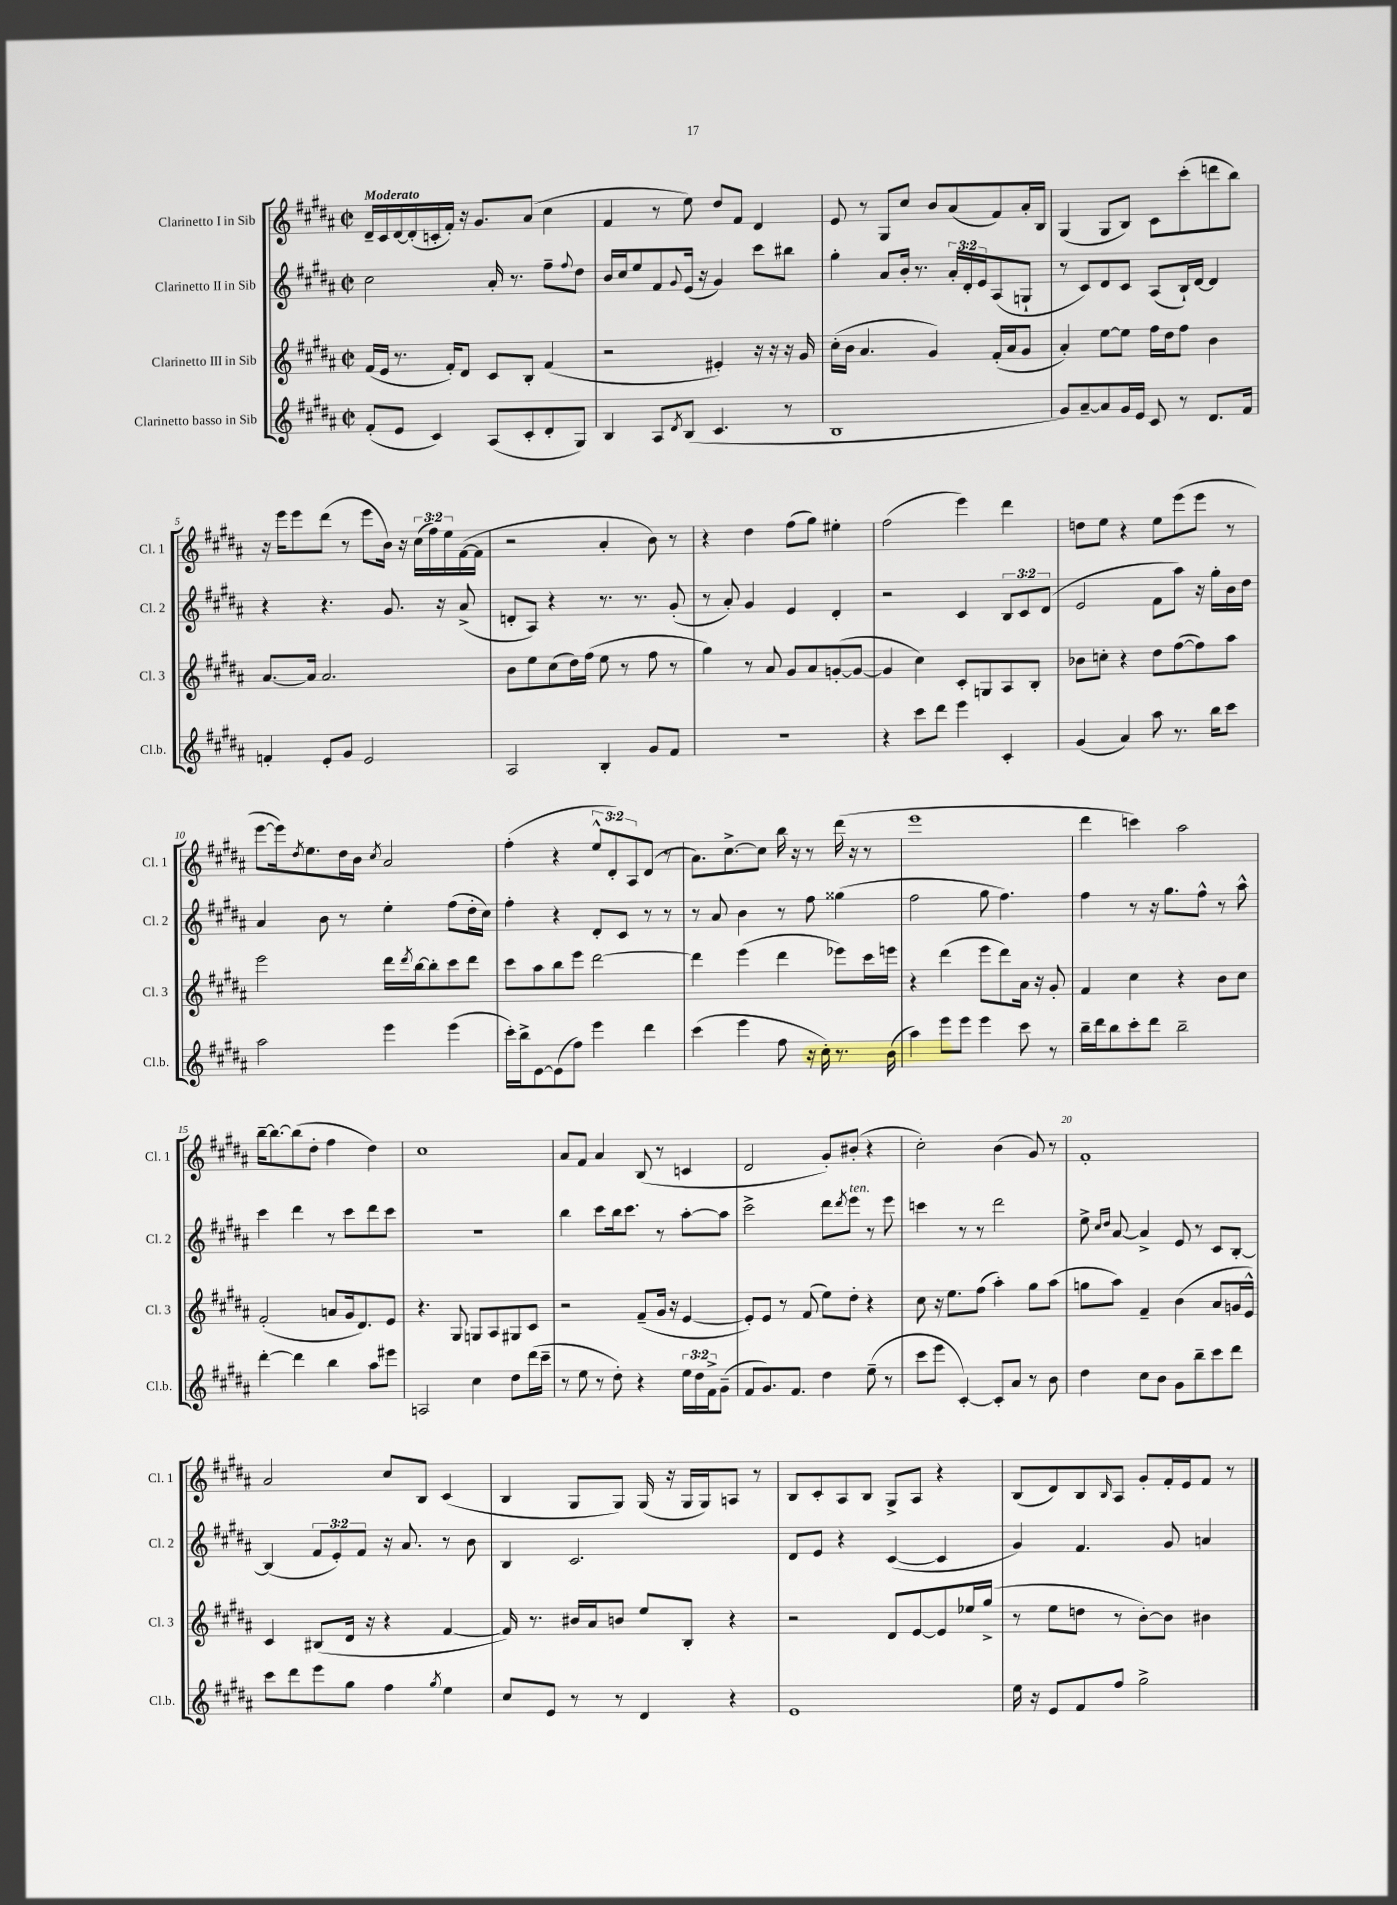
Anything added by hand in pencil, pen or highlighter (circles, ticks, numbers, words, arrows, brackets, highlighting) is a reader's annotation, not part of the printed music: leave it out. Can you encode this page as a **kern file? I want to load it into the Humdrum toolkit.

**kern	**kern	**kern	**kern
*part4	*part3	*part2	*part1
*staff4	*staff3	*staff2	*staff1
*I"Clarinetto basso in Sib	*I"Clarinetto III in Sib	*I"Clarinetto II in Sib	*I"Clarinetto I in Sib
*I'Cl.b.	*I'Cl. 3	*I'Cl. 2	*I'Cl. 1
*clefG2	*clefG2	*clefG2	*clefG2
*k[f#c#g#d#a#]	*k[f#c#g#d#a#]	*k[f#c#g#d#a#]	*k[f#c#g#d#a#]
*M2/2	*M2/2	*M2/2	*M2/2
*met(c|)	*met(c|)	*met(c|)	*met(c|)
=1	=1	=1	=1
!	!	!	!LO:TX:a:B:t=Moderato
(8f#'/L	(16f#/LL	2cc#\	16d#~/LL
.	16e/JJ	.	16c#/
8e/J	8.r	.	[16d#/
.	.	.	(16d#'/]
4c#/)	.	.	16cn'/
.	16f#'/KL)	.	16f#'/JJ)
.	8d#/J	.	16r
.	.	.	8.g#/L
(8A#/L	8c#/L	16a#'/	.
.	.	8.r	.
8c#'/	8B'/J	.	(8a#/J
8d#'/	(4f#/	8ff#~\L	4cc#\
.	.	8qqff#/	.
8G#/J)	.	8dd#\J	.
=2	=2	=2	=2
4B/	2r	16b/LL	4f#/
.	.	16cc#/J	.
.	.	8ee/	.
8A#/L	.	8f#/	8r
8qd#/	.	8qqg#/	.
(8B/J	.	(16e/Jk	8ee\)
.	.	16r	.
4.c#/	4e#X'/)	4g#/)	8dd#/L
.	.	.	8f#/J
.	16r	8ccc#\L	4d#/
.	16r	.	.
8r	16r	8bb#X\J	.
.	16g#/	.	.
=3	=3	=3	=3
1B	(16cc#'\LL	4gg#'\	8e/
.	16b\JJ	.	.
.	4.a#/	.	8r
.	.	8a#/L	8G#/L
.	.	16b'/Jk	8cc#/J
.	.	8.r	.
.	4g#/)	.	8b/L
.	.	24a#'/LL	(8a#/
.	.	24d#'/	.
.	.	24e/J	.
.	(16f#'/LL	(8A#/	8f#/)
.	16a#/J	.	.
.	8g#/J	8Gn`/J	16a#'/L
.	.	.	16B/JJ
=4	=4	=4	=4
8g#/L)	4a#'/)	8r	(4G#/
[8a#~/	.	8c#/L)	.
8a#/]	[8ee\L	8d#/	8G#/L
16g#/L	8ee\J]	8c#/J	8B/J)
16e/JJ	.	.	.
8c#/	16ff#\LL	(8A#/L	8c#\L
.	16dd#\J	.	.
8r	8ff#\J	16B`/L)	(8ccc#'\
.	.	[16d#/JJ	.
8.d#/L	4b\	4d#/]	8dddn\
.	.	.	8bb\J)
16f#/Jk	.	.	.
!!LO:LB:g=z
=5	=5	=5	=5
4fn'/	[8.a#/L	4r	16r
.	.	.	16eee\KL
.	.	.	8eee\
.	16a#/Jk]	.	.
8e'/L	2.a#/	4.r	(8ddd#\J
8g#/J	.	.	8r
2e/	.	.	8eee\L
.	.	8.g#/	16b\Jk)
.	.	.	16r
.	.	.	(24cc#\LL
.	.	.	24ff#\)
.	.	16r	.
.	.	.	24ee\
.	.	(8a#^/	([16f#\
.	.	.	16f#\JJ]
=6	=6	=6	=6
2A#/	8b\L	8dn'/L	2r
.	8ee\	8A#/J)	.
.	(8cc#\	4r	.
.	16dd#\L)	.	.
.	(16ff#\JJ	.	.
4B'/	8ee\	8.r	4a#'/
.	8r	.	.
.	.	8.r	.
8g#/L	8ff#\	.	8b\)
8f#/J	8r	(8g#'/	8r
=7	=7	=7	=7
1r	4gg#\)	8r	4r
.	.	8a#'/)	.
.	8r	4g#/	4dd#\
.	8a#/	.	.
.	8g#/L	4e/	(8ff#\L
.	8a#/	.	8gg#\J)
.	([8gn'/	4d#'/	4ee#X'\
.	8g/J_	.	.
=8	=8	=8	=8
4r	4g/]	2r	(2ff#\
8ccc#\L	4cc#\)	.	.
8ddd#\J	.	.	.
4eee\	8c#'/L	4c#/	4eee\)
.	8Gn/	.	.
4c#'/	8A#/	12B/L	4ddd#\
.	.	12c#/	.
.	8B'/J	.	.
.	.	(12d#/J	.
=9	=9	=9	=9
(4g#/	8b-X\L	2e/	8ddn\L
.	8ccn'\J	.	8ee\J
4a#/)	4r	.	4r
8aa#\	8dd#\L	8f#\L	8ee\L
8.r	([8ff#\	8aa#\J)	(8eee\
.	8ff#\])	16r	8eee\J
16bb\KL	.	16gg#'\LL	.
8ccc#\J	8aa#\J	16b\	8r
.	.	16dd#\JJ	.
!!LO:LB:g=z
=10	=10	=10	=10
2aa#\	2eee\	4a#/	[8eee\L
.	.	.	16eee\k])
.	.	.	8qdd#/
.	.	.	8.ee\
.	.	8b\	.
.	.	8r	16dd#\L
.	.	.	16b\JJ
.	.	.	8qcc#/
4eee\	16ddd#\LL	4ee'\	2a#/
.	8qddd#/	.	.
.	[16bb\J	.	.
.	8bb'\]	.	.
(4eee\	8ccc#\	(8ff#\L	.
.	8ddd#\J	16dd#'\L	.
.	.	16cc#\JJ)	.
=11	=11	=11	=11
16ccc#'\LL)	8ccc#\L	4ff#'\	(4ff#'\
16bb^\J	.	.	.
[8e\	8aa#\	.	.
(8e\]	8bb\	4r	4r
8ff#\J)	8eee\J	.	.
4eee\	[2ddd#\	8d#'/L	12ee^^/L
.	.	.	12d#'/)
.	.	8c#/J	.
.	.	.	12A#/
4ddd#\	.	8r	(8d#/J
.	.	8r	8r
=12	=12	=12	=12
(4ccc#\	4ddd#\]	8r	8.a#\L)
.	.	8a#/	.
.	.	.	[8.cc#^\
4eee\	(4eee\	4b\	.
.	.	.	8cc#\J]
8ff#\	4ddd#\	8r	16bb\
.	.	.	16r
16r	.	8ff#\	8r
16cc#'\)	.	.	.
8.r	8eee-X\L)	(4gg##X\	(16ddd#\
.	.	.	16r
.	16ccc#\L	.	8r
(16b\	16eeen\JJ	.	.
=13	=13	=13	=13
4aa#\)	4r	2ff#\	1eee
8eee\L	(4ddd#\	.	.
8eee\J	.	.	.
4eee\	8eee\L	8gg#\	.
.	8ddd#\)	4.ff#\)	.
8ccc#\	16a#\Jk	.	.
.	16r	.	.
8r	8g#'/	.	.
=14	=14	=14	=14
16bb~\LL	4f#/	4ff#\	4ddd#\
16ddd#\J	.	.	.
8bb\	.	.	.
8ccc#'\	4cc#\	8r	4cccn\)
8ddd#\J	.	16r	.
.	.	8.gg#\L	.
2bb~\	4r	.	2aa#\
.	.	8ff#^^\J	.
.	8b\L	8r	.
.	8cc#\J	8aa#^^\	.
!!LO:LB:g=z
=15	=15	=15	=15
[4ddd#'\	(2f#'/	4ccc#\	[16bb~\KL
.	.	.	8.bb\_
4ddd#\]	.	4ddd#\	(8bb\]
.	.	.	8dd#'\J
4bb\	8an/L	8r	4ff#\
.	16g#/k	8ccc#\L	.
.	8.d#/)	.	.
8aa#\L	.	8ddd#\	4dd#\)
8eee#X\J	8e/J	8ccc#\J	.
=16	=16	=16	=16
2An/	4.r	1r	1cc#
.	8G#/	.	.
4cc#\	8Gn/L	.	.
.	8A#/	.	.
8dd#\L	8G#X/	.	.
(16ddd#\L	8c#/J	.	.
16ccc#~\JJ	.	.	.
=17	=17	=17	=17
8r	2r	4bb\	8a#/L
8ee\	.	.	8f#/J
8r	.	8ccc#\L	4a#/
8dd#'\)	.	16bb\k	.
.	.	8.ccc#\J	.
4r	(8f#~/L	.	(8B/
.	16g#/Jk	8r	8r
.	16r	.	.
24ee\LL	[4e/	[8aa#'\L	4cn/
24dd#\	.	.	.
24f#^\J	.	.	.
(8g#~\J	.	8aa#\J]	.
=18	=18	=18	=18
8f#/L	8e'/L])	2ccc#^\	2d#/
8.g#/)	8e/J	.	.
.	8r	.	.
8.f#/J	.	.	.
.	(8f#/	.	.
4dd#\	8ee\L)	8ddd#\L	8g#'/L)
.	.	8qddd#/	.
!	!	!LO:TX:a:i:t=ten.	!
.	8dd#'\J	8eee\J	(8b#X'/J
(8ee~\	4r	8r	4r
8r	.	8eee\	.
=19	=19	=19	=19
8ccc#\L	8cc#\	4cccn\	2cc#'\)
8eee\J	16r	.	.
.	8.ee\L	.	.
[4c#'/)	.	8r	.
.	(8ff#\J	8r	.
8c#'/L]	4aa#'\)	2ddd#\	(4b\
8a#/J	.	.	.
8r	8gg#\L	.	8g#/)
8b\	(8aa#\J	.	8r
=20	=20	=20	=20
4dd#\	8ggn\L	8ee^\	1f#'
.	.	16qqcc#/LL	.
.	.	16qqdd#/JJ	.
.	8aa#\J)	[8a#/	.
8cc#\L	4f#~/	4a#^/]	.
8b\J	.	.	.
8g#\L	(4b\	8e/	.
8bb~\	.	8r	.
8ccc#\	8a#/L	8c#/L	.
8ddd#\J	16gn/L	[8B'/J	.
.	16e^^/JJ)	.	.
!!LO:LB:g=z
=21	=21	=21	=21
8ccc#\L	4c#/	(4B/]	2a#/
8ddd#\	.	.	.
8eee\	(8B#X/L	12f#/L	.
.	.	12e'/)	.
8gg#\J	16d#/Jk	.	.
.	.	12f#/J	.
.	16r	.	.
4ff#\	4r	16r	8cc#/L
.	.	8.a#/	.
.	.	.	8B/J
8qgg#/	.	.	.
4ee\	[4f#/	8r	(4c#/
.	.	8b\	.
=22	=22	=22	=22
8cc#/L	16f#/])	4B/	4B/
.	8.r	.	.
8e/J	.	.	.
8r	16b#X/LL	2.c#/	8G#/L
.	16a#/J	.	.
8r	8bn/J	.	8G#/J)
4d#/	8ee/L	.	(16G#/
.	.	.	16r
.	8B'/J	.	16G#/LL
.	.	.	16G#/J)
4r	4r	.	8An/J
.	.	.	8r
=23	=23	=23	=23
1e	2r	8d#/L	8B/L
.	.	8e/J	8c#'/
.	.	4r	8A#/
.	.	.	8B/J
.	8d#/L	([4c#/	8G#^/L
.	[8e/	.	8A#/J
.	8e/]	4c#/]	4r
.	16ee-X/L	.	.
.	(16gg#^/JJ	.	.
=24	=24	=24	=24
16ee\	8r	4g#/)	(8B/L
16r	.	.	.
8e/L	8ee\L	.	8d#/)
8f#/	8ddn\J	4.f#/	8B/
.	.	.	16qqB/
8ff#/J	8r	.	8A#/J
2gg#^\	[8b'\L)	.	8g#'/L
.	8b\J]	8g#/	16f#'/L
.	.	.	16e/J
.	4b#X\	4an/	8f#/J
.	.	.	8r
==	==	==	==
*-	*-	*-	*-
